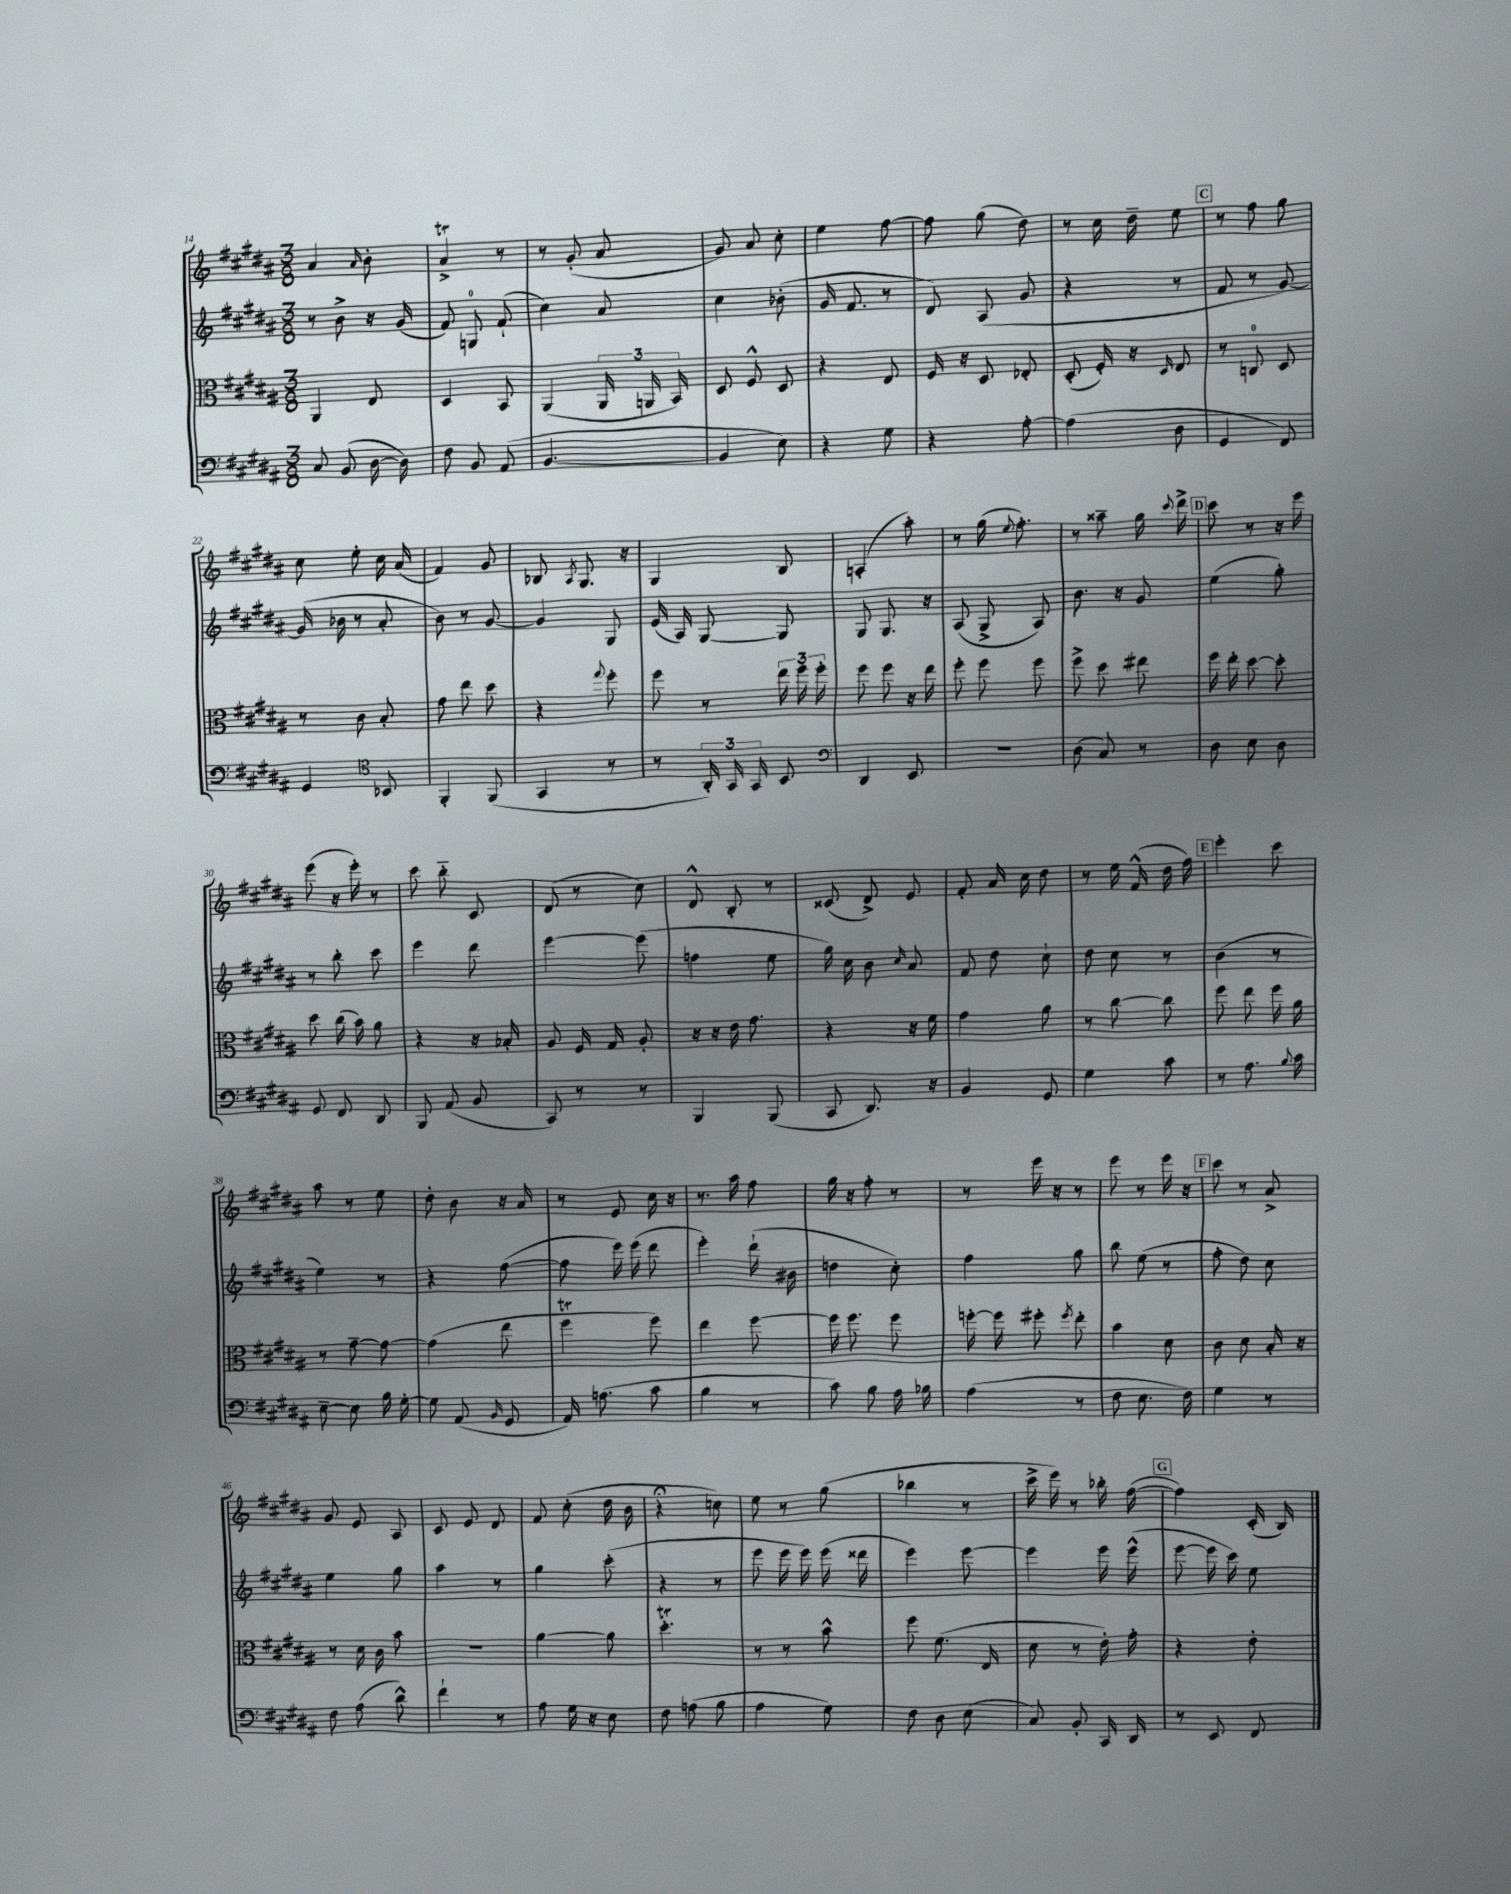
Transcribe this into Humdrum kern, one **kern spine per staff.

**kern	**kern	**kern	**kern
*part4	*part3	*part2	*part1
*staff4	*staff3	*staff2	*staff1
*clefF4	*clefC3	*clefG2	*clefG2
*k[f#c#g#d#a#]	*k[f#c#g#d#a#]	*k[f#c#g#d#a#]	*k[f#c#g#d#a#]
*M3/8	*M3/8	*M3/8	*M3/8
=14	=14	=14	=14
8C#/	4AA#/	8r	4a#/
(8BB/	.	8b^\	.
.	.	.	16qqa#/
[16D#\	8E/	16r	8b'\
16D#\])	.	(16g#/	.
=15	=15	=15	=15
8F#\	4D#/	8f#/)	4a#t^/
8BB/	.	8Gn/	.
(8AA#/	8BB/	(8f#`/	8r
=16	=16	=16	=16
[4.BB/	(4AA#/	4cc#\)	8r
.	.	.	(8g#'/
.	24AA#/	8a#/	8a#/
.	24AAn/	.	.
.	24BB/)	.	.
=17	=17	=17	=17
4BB/]	8D#/	4cc#\	8g#/)
.	8F#^^/	.	8a#/
8E\)	8D#/	(8b-X'\	8cc#'\
=18	=18	=18	=18
4r	4r	16g#/	4ee\
.	.	8.f#/	.
8G#\	8E/	8r	[8ff#\
=19	=19	=19	=19
4r	16F#/	8d#/)	8ff#\]
.	16r	.	.
.	8D#/	(8A#/	(8gg#\
[8A#'\	8E-X'/	8g#/	8dd#\)
=20	=20	=20	=20
(4A#\]	(8D#'/	4r	8r
.	16F#'/)	.	16cc#\
.	16r	.	16dd#~\
.	16qqD#/	.	.
8D#\	8E/	8r	8ee\
!!LO:REH:place=s1:t=C
=21	=21	=21	=21
4GG#/	8r	8f#/	8r
.	8Cn/	8r	8ff#\
8FF#/)	8D#/	[8g#/)	8gg#\
!!LO:LB:g=z
=22	=22	=22	=22
4GG#/	8r	(16g#/]	8cc#\
.	.	16b-X\	.
.	8c#\	8r	8ee'\
*clefC4	*	*	*
8BB-X/	8B'/	8a#'/	16cc#\
.	.	.	(16a#/
=23	=23	=23	=23
4FF#'/	8g#\	8b\)	4f#/)
.	8ee\	8r	.
(8FF#/	8dd#\	[8g#/	8g#/
=24	=24	=24	=24
4GG#/	4r	4g#/]	8B-X/
.	.	.	8qA#/
.	.	.	8.G#/
.	8qqgg#/	.	.
8r	8ff#'\	8G#/	.
.	.	.	16r
=25	=25	=25	=25
8r	8ff#\	(16e/	4G#/
.	.	16A#/)	.
24AA#'/)	8r	[8G#/	.
24GG#/	.	.	.
24GG#/	.	.	.
8BB/	24ee\	8G#/]	8B/
.	24ff#\	.	.
.	24ff#'\	.	.
=26	=26	=26	=26
*clefF4	*	*	*
4DD#/	8ff#\	8G#/	(4An'/
.	8ff#\	8.G#/	.
8EE/	16r	.	8aa#'\)
.	16ee\	16r	.
=27	=27	=27	=27
4.r	8ff#'\	(8A#/	8r
.	8ff#\	8G#^/	(16gg#\
.	.	.	8qqee/
.	.	.	8.ff#'\)
.	8ff#\	8A#/)	.
=28	=28	=28	=28
(8D#\	8ff#^\	8.b\	8r
8C#/)	8dd#\	.	8aa##X~\
.	.	16r	.
8r	8ee#X\	8g#/	16gg#\
.	.	.	8qqccc#/
.	.	.	16ddd#^\
!!LO:REH:place=s1:t=D
=29	=29	=29	=29
8D#\	16ff#\	(4ee\	8ccc#\
.	16ee'\	.	.
8E\	[8dd#\	.	8r
8D#\	8dd#'\]	8gg#'\)	16r
.	.	.	16eee\
!!LO:LB:g=z
=30	=30	=30	=30
8GG#/	8dd#\	8r	(8eee\
8FF#/	(16cc#\	8bb'\	16r
.	16b\)	.	16eee'\)
8DD#/	8a#\	8ccc#\	8r
=31	=31	=31	=31
8BBB/	4r	4eee\	8ccc#\
(8AA#/	.	.	8bb\
8BB/	16r	8ddd#\	8c#/
.	16B-X'/	.	.
=32	=32	=32	=32
8CC#/)	8A#/	[4eee\	(8d#/
8r	16F#/	.	8r
.	16G#/	.	.
8r	8A#'/	(8eee\]	8cc#\)
=33	=33	=33	=33
4BBB/	16r	4ffn\	8d#^^/
.	16r	.	.
.	16e\	.	8B'/
.	8.g#\	.	.
(8BBB/	.	8ee\	8r
=34	=34	=34	=34
8CC#/	4r	16gg#\)	(8c##X/
.	.	16cc#\	.
8.DD#/)	.	8b\	8d#^/)
.	.	16qqcc#/	.
.	16r	8a#/	8e/
16r	16f#\	.	.
=35	=35	=35	=35
4BB/	4g#\	8f#/	8f#'/
.	.	8dd#\	16a#/
.	.	.	16cc#\
8GG#/	8a#\	8cc#`\	8dd#\
=36	=36	=36	=36
4G#\	8r	8dd#\	8r
.	[8cc#\	8cc#\	16ee\
.	.	.	(16f#^^/
8c#\	8cc#\]	8r	16dd#\
.	.	.	16ff#\)
!!LO:REH:place=s1:t=E
=37	=37	=37	=37
8r	8ff#\	(4b\	4eee'\
8.A#\	8ee\	.	.
.	16ff#\	8r	8ccc#\
8qqB/	.	.	.
16c#\	16a#\	.	.
!!LO:LB:g=z
=38	=38	=38	=38
[8E~\	8r	4ee\)	8aa#\
8E\]	[8g#~\	.	8r
16B\	8g#\_	8r	8ee\
[16G#'\	.	.	.
=39	=39	=39	=39
8G#\]	(4g#\]	4r	8dd#'\
(8AA#/	.	.	8b\
16qqBB/	.	.	.
8GG#/	8ee\	([8ff#\	16r
.	.	.	16a#/
=40	=40	=40	=40
16AA#/)	4ff#T\	8ff#\]	8r
(8.An\	.	.	.
.	.	16eee\)	8e/
.	.	(16eee\	.
8c#\	8ff#\)	8ddd#\	16cc#\
.	.	.	16r
=41	=41	=41	=41
4B\	4ee\	4eee'\)	8.r
.	.	.	16aa#\
8r	[8ff#\	(16ddd#`\	8ff#\
.	.	16b#X\	.
=42	=42	=42	=42
8c#\)	16ff#\]	4ddn\	16gg#\
.	8.ff#\	.	16r
8B\	.	.	8ff#'\
16A#\	8ff#\	8cc#'\)	8r
16B-X\	.	.	.
=43	=43	=43	=43
(4A#\	[16ffn'\	4ff#\	8r
.	16ff\]	.	.
.	8ff#X'\	.	16eee\
.	.	.	16r
.	8qff#/	.	.
8r	8ee'\	8gg#\	8r
=44	=44	=44	=44
8F#\	4b\	8bb\	8eee\
8.E\	.	(8ee\	8r
.	8d#\	8r	16eee\
16F#\)	.	.	16r
!!LO:REH:place=s1:t=F
=45	=45	=45	=45
4G#\	8c#\	8ff#'\	8ccc#\
.	8d#\	8dd#\)	8r
8r	16B'/	8cc#\	8a#^/
.	16r	.	.
!!LO:LB:g=z
=46	=46	=46	=46
8F#\	8r	4ee\	8g#/
(8A#\	16d#\	.	8e/
.	16c#\	.	.
8d#^^\)	8b\	8gg#\	8A#/
=47	=47	=47	=47
4f#`\	4.r	4aa#\	8c#/
.	.	.	8e/
8r	.	8r	8d#/
=48	=48	=48	=48
8A#\	[4a#\	4gg#\	8f#/
16G#\	.	.	(8cc#'\
16r	.	.	.
8E\	8a#\]	(8ccc#'\	16dd#\
.	.	.	16b\
=49	=49	=49	=49
8F#\	4.dd#t'\	4r	4r;<
(8An\	.	.	.
8B\	.	8r	8ccn\)
=50	=50	=50	=50
4A#\	8r	8eee\	8ee\
.	8r	16eee\	8r
.	.	16eee\)	.
8G#\)	8b^^\	(16eee\	(8gg#\
.	.	16ddd##X\	.
=51	=51	=51	=51
8F#\	8ff#\	4eee\)	4bb-X\
8D#\	(8.f#\	.	.
(8E\	.	[8eee\	8r
.	16E/	.	.
=52	=52	=52	=52
8C#/)	8d#\	4eee\]	16ccc#^\
.	.	.	16eee\)
8BB'/	8r	.	8r
16CC#/	16e'\)	16eee\	16bb-X'\
16DD#/	16g#'\	(16eee^^\	([16ff#\
!!LO:REH:place=s1:t=G
=53	=53	=53	=53
8r	4r	[8eee\	4ff#\])
8EE/	.	16eee\]	.
.	.	16ccc#\)	.
8FF#/	8e'\	8ee\	(16c#'/
.	.	.	16B/)
==	==	==	==
*-	*-	*-	*-
